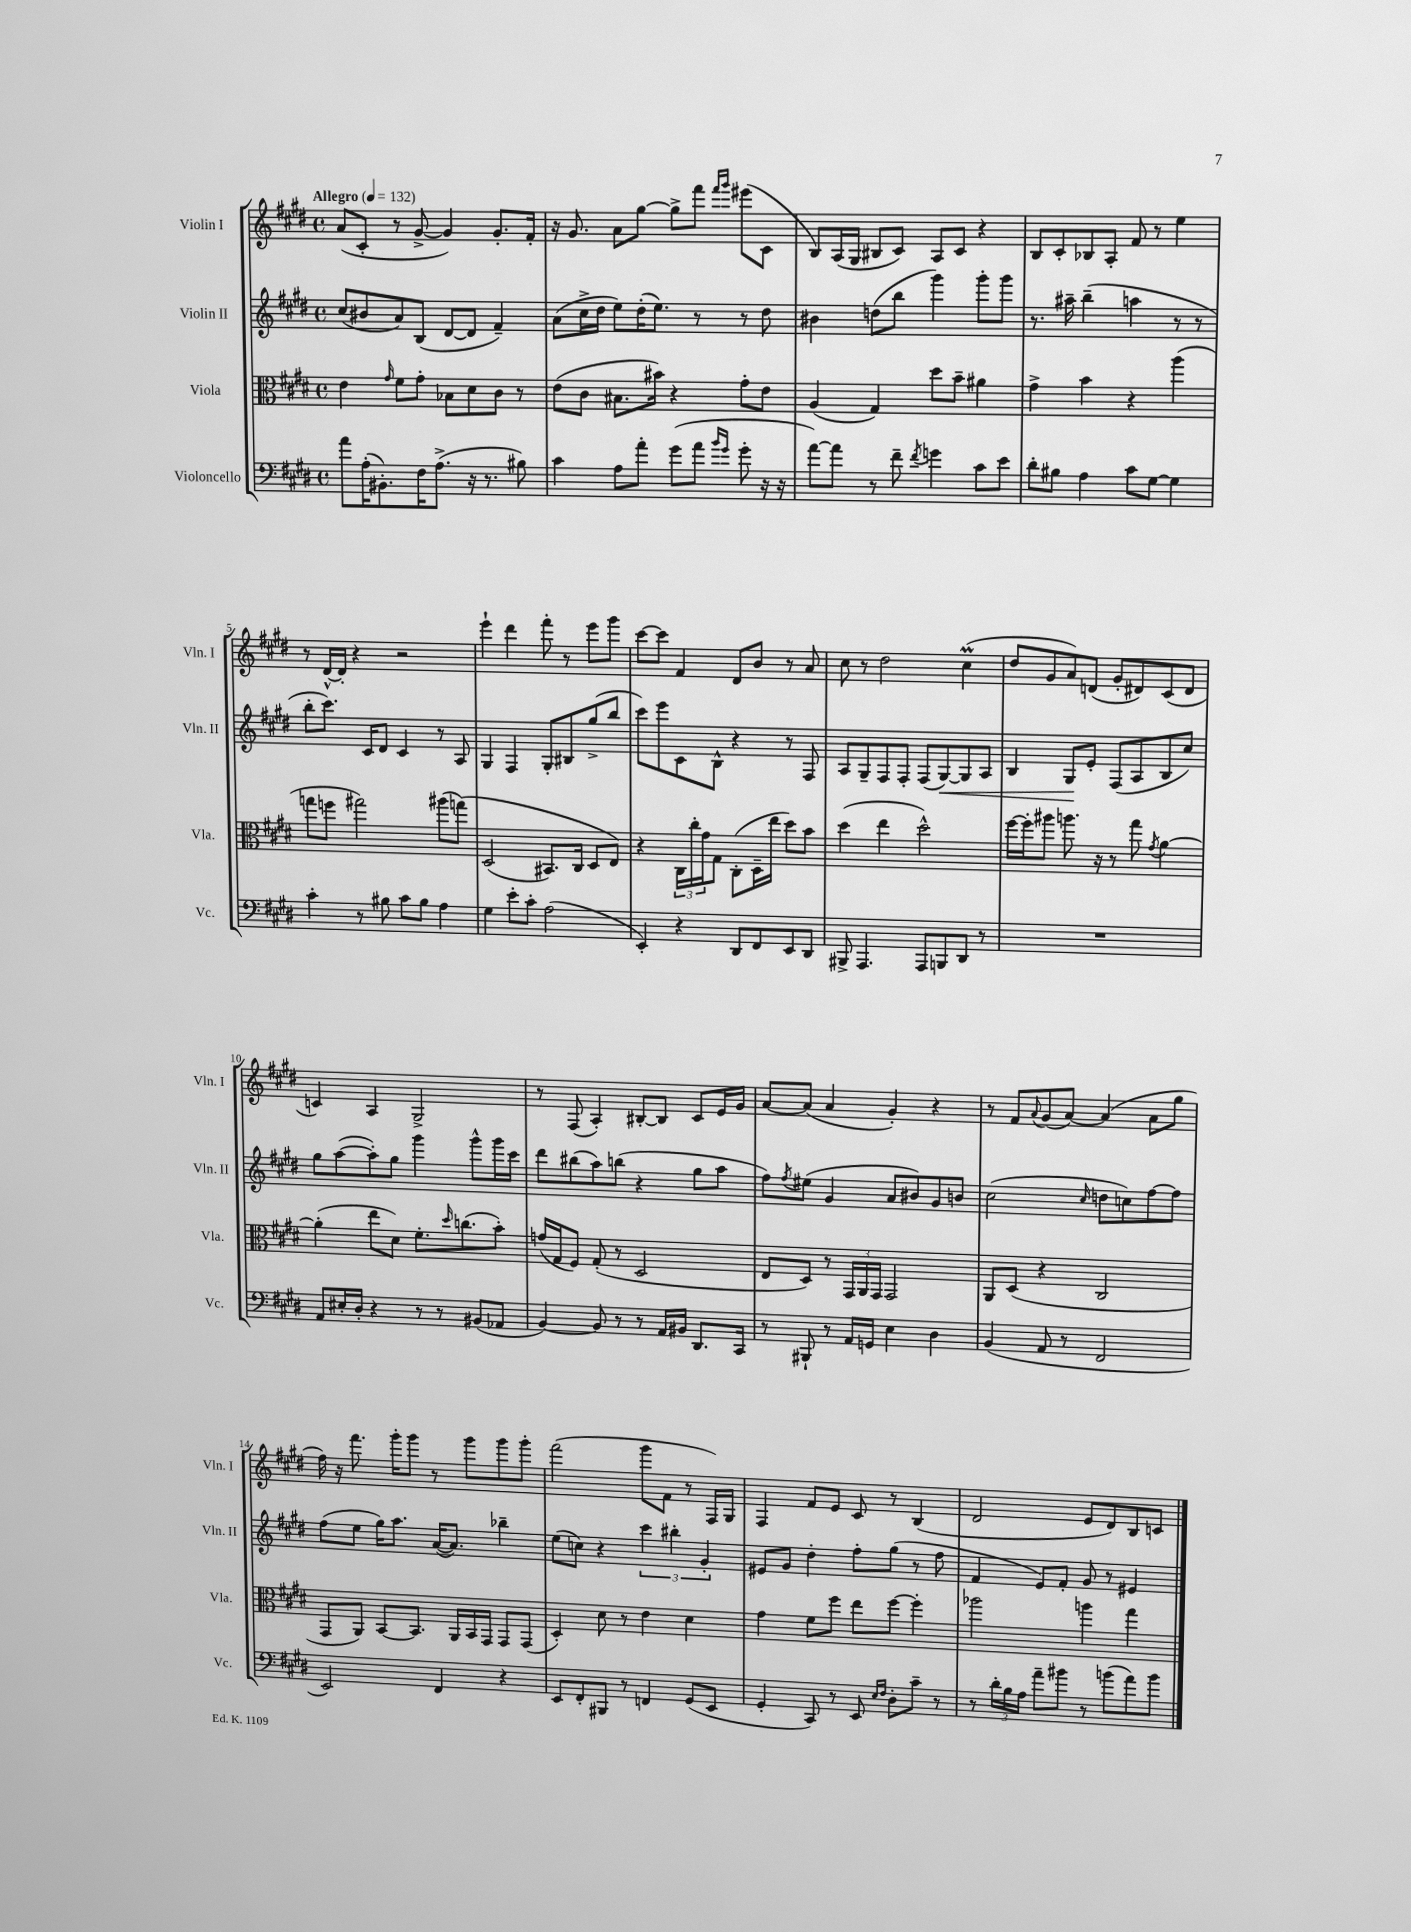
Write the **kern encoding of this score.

**kern	**kern	**kern	**kern
*staff4	*staff3	*staff2	*staff1
*clefF4	*clefC3	*clefG2	*clefG2
*k[f#c#g#d#]	*k[f#c#g#d#]	*k[f#c#g#d#]	*k[f#c#g#d#]
*M4/4	*M4/4	*M4/4	*M4/4
*met(c)	*met(c)	*met(c)	*met(c)
*MM132	*MM132	*MM132	*MM132
8a	4e	(8cc#	(8a
(16A'	.	8b#	8c#'
8.BB#')	.	.	.
.	16qqg#	.	.
.	8f#	8a)	8r
16F#	8g#'	(8B	[8g#^
(8.A^	.	.	.
.	8B-	[8d#	4g#])
16r	8d#	8d#]	.
8.r	.	.	.
.	8c#	4f#~)	8.g#'
8B#)	8r	.	.
.	.	.	16f#'
=	=	=	=
4c#	(8e	(8a	16r
.	.	.	8.g#
.	8c#	16cc#^	.
.	.	16dd#	.
8A	8.B#	8ee)	8a
8a'	.	(16dd#'	[8gg#
.	16b#)	8.ee)	.
(8g#	4r	.	8gg#^]
8a	.	8r	8fff#
16qqb	.	.	16qqfff#
16qqg#	.	.	16qqggg#
8g#'	8g#'	8r	(8eee#
16r	8e	8dd#	8c#
16r	.	.	.
=	=	=	=
[8a)	(4A	4b#	8B)
8a]	.	.	(16A
.	.	.	16G#
8r	4G#)	(8dd	8B#
8f#~	.	8bb	8c#)
8qf#	.	.	.
4g	8dd#	4ggg#)	8A
.	8b~	.	8c#
8c#	4a#	8ggg#'	4r
8e	.	8ggg#	.
=	=	=	=
8d#'	4g#^	8.r	8B
8B#	.	.	8c#'
.	.	16aa#~	.
4A	4b	(4bb~	8B-
.	.	.	8A'
8c#	4r	4aa	8f#
[8G#	.	.	8r
4G#]	(4aa	8r	4ee
.	.	8r	.
=	=	=	=
4c#'	8gg	8bb'	8r
.	8ff	8.ccc#)	[16d#^^
.	.	.	16d#']
8r	2gg#)	.	4r
.	.	16c#	.
8B#	.	8d#	.
8c#	.	4c#	2r
8B#	.	.	.
4A	(8aa#	8r	.
.	&(8gg)	8A	.
=	=	=	=
4G#	(2D#	4G#	4eee`
8e'	.	4F#	4ddd#
8c#'	.	.	.
(2A	8.BB#)	8G#'	8fff#'
.	.	8B#	8r
.	16C#	.	.
.	8D#	(8gg#^	8eee
.	8E&)	8bb	8ggg#
=	=	=	=
4EE')	4r	8ccc#)	[8ccc#
.	.	8eee	8ccc#]
4r	24C#	8c#	4f#
.	24cc#'	.	.
.	24g#	.	.
.	8G#	8B^^	.
8DD#	(8C#'	4r	8d#
8FF#	16D#~	.	8b
.	16ee	.	.
8EE	8dd#)	8r	8r
8DD#	8b	8F#	8a
=	=	=	=
8BBB#^	(4dd#	8A	8cc#
4.AAA	.	8G#~	8r
.	4ee	8F#	2dd#
.	.	8F#'	.
8AAA	2dd#^^)	(8F#	.
8BBB	.	[8G#)	.
8DD#	.	8G#]	(4cc#
8r	.	8A	.
=	=	=	=
1r	[16ff#	4B	8dd#
.	16ff#']	.	.
.	8aa#	.	8g#
.	8.aa	8G#	8a)
.	.	8e'	(8d
.	16r	.	.
.	8r	(8F#	8g#'
.	8gg#	8A	8d#)
.	8qg#	.	.
.	[4a	8B	(8c#
.	.	8cc#)	8d#
=	=	=	=
8AA	(4a']	8gg#	4c)
16E#'	.	([8aa	.
16D#'	.	.	.
4r	8ee	8aa'])	4A
.	8d#)	8gg#	.
8r	8.f#'	4ggg#	2G#^
8r	.	.	.
.	16qqdd#	.	.
.	(8.cc	.	.
(8BB#	.	8ggg#^^	.
8AA-	8b')	16ggg#	.
.	.	16ccc#	.
=	=	=	=
[4BB)	(16g	8ddd#	8r
.	16G#	.	.
.	8F#)	(8bb#	(8F#
8BB]	(8G#'	8aa)	4A')
8r	8r	(8bb	.
8r	2D#	4r	[8B#'
16AA	.	.	8B#]
16BB#	.	.	.
8.DD#	.	8gg#	8c#
.	.	8aa	16e
16CC#	.	.	16g#
=	=	=	=
8r	8E	8ff#)	[8a
.	.	8qff#	.
8BBB#`	8D#)	(8ee#	(8a]
8r	8r	4g#	4a
16AA	24GG#	.	.
.	24AA	.	.
16GG	.	.	.
.	24GG#	.	.
4E	2GG#	8a	4g#')
.	.	8b#)	.
4D#	.	8g#	4r
.	.	8b	.
=	=	=	=
(4BB	8AA	(2cc#	8r
.	(8D#	.	8f#
.	.	.	8qqa
8AA	4r	.	(8g#
8r	.	.	[8a)
.	.	16qqcc#	.
2FF#	2C#	8dd	(4a]
.	.	8cc)	.
.	.	[8ff#	8a
.	.	8ff#]	8gg#
=	=	=	=
2EE)	8GG#	(8ff#	16ff#)
.	.	.	16r
.	8AA)	8ee	8.fff#
.	[8BB	16gg#)	.
.	.	8.aa	16ggg#'
.	8.BB]	.	8ggg#
4FF#	.	([16a	8r
.	16AA	8.a])	.
.	16BB	.	8ggg#
.	16GG#	.	.
4r	8GG#	4bb-~	8ggg#
.	(8GG#	.	8ggg#'
=	=	=	=
8EE	4D#')	(8ee	(2fff#
8FF#'	.	8cc)	.
8BBB#	8d#	4r	.
8r	8r	.	.
4FF	4e	6ccc#	8ggg#
.	.	.	8f#
.	.	6bb#'	.
(8GG#	4d#	.	8r
.	.	6g#'	.
8EE	.	.	16F#)
.	.	.	16G#
=	=	=	=
4GG#'	4g#	8e#	4F#
.	.	8g#	.
8CC#)	8f#	4dd#'	8f#
8r	8ff#	.	8e
8EE	8ee	8ff#'	8c#
16qqE	.	.	.
16qqF#	.	.	.
8D#'	[8ff#	(8gg#	8r
8c#~	4ff#']	8r	(4B
8r	.	8ff#	.
=	=	=	=
8r	2aa-	4f#	2d#
24d#'	.	.	.
24B	.	.	.
24A	.	.	.
8a~	.	8e)	.
8b#	.	8f#'	.
8r	4aa	8g#	8e
(8b	.	8r	8d#)
8a)	4gg#	4e#	8B
8b	.	.	8c
==	==	==	==
*-	*-	*-	*-
